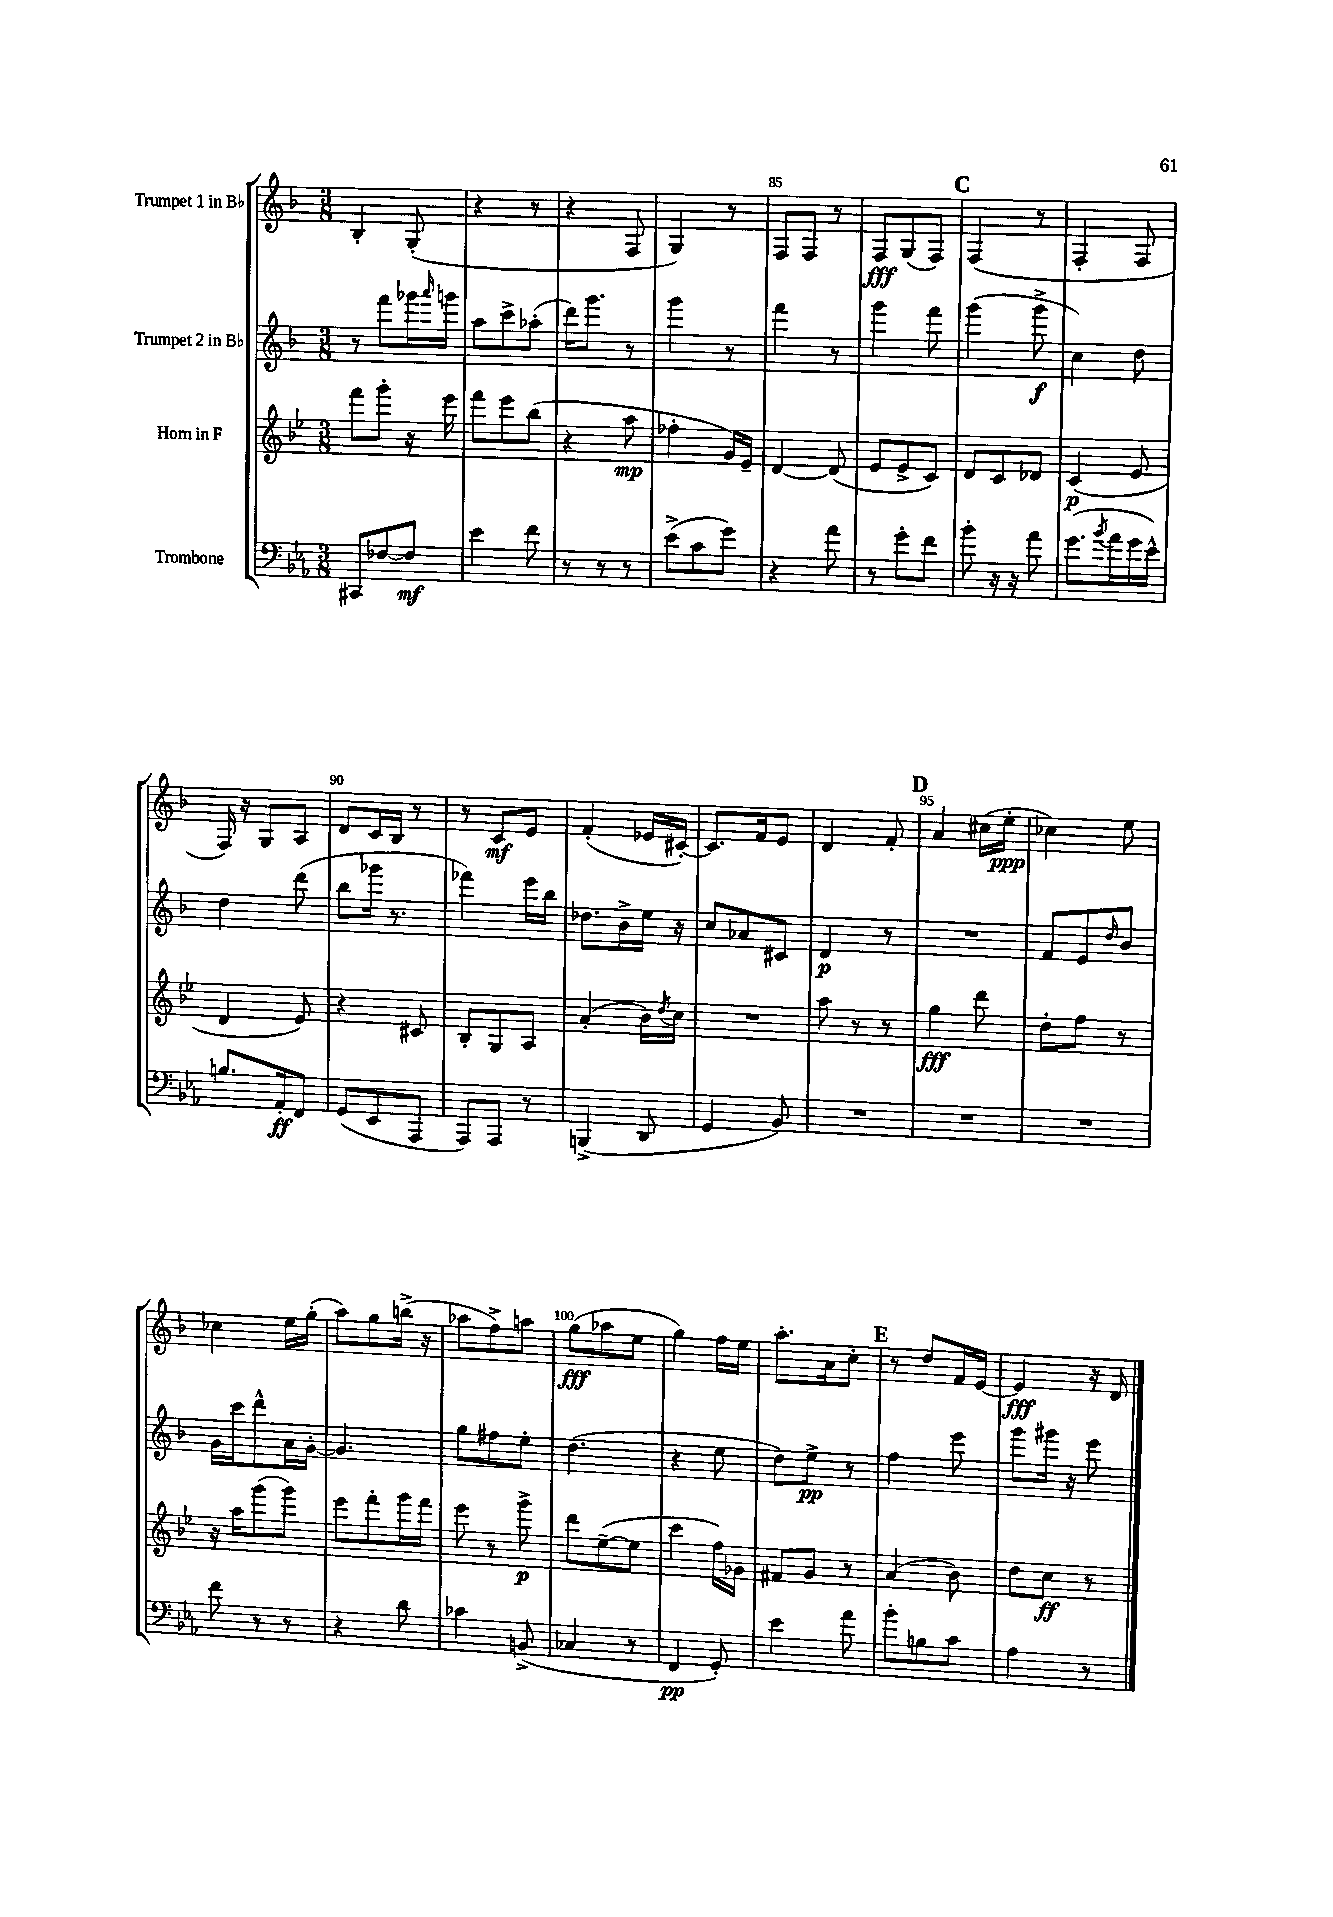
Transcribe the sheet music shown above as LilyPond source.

<<
\new StaffGroup <<
\new Staff = "s0" \with { instrumentName = "Trumpet 1 in Bb" } {
    \clef treble \key f \major \numericTimeSignature \time 3/8
    bes4-. g8-.( |
    r4 r8 |
    r4 f8 |
    g4) r8 |
    f8 f8 r8 |
    f8\fff g8( f8) |
    \mark \markup { \bold "C" } f4( r8 |
    f4-. f8 |
    f16) r16 g8 a8 |
    d'8 c'16 bes16 r8 |
    r8 c'8\mf e'8 |
    f'4-.( ees'16 cis'16~-.) |
    cis'8. f'16 e'8 |
    d'4 f'8-. |
    \mark \markup { \bold "D" } a'4 cis''16( e''16-.\ppp |
    ces''4) e''8 |
    ces''4 e''16 g''16-.( |
    a''8) g''8 b''16->( r16 |
    aes''8 f''8->) a''8 |
    g''8\fff( aes''8 e''8 |
    g''4) f''16 e''16 |
    a''8.-. a'16 c''8-. |
    \mark \markup { \bold "E" } r8 d''8 f'16 e'16~ |
    e'4\fff r16 d'16 \bar "|." |
}
\new Staff = "s1" \with { instrumentName = "Trumpet 2 in Bb" } {
    \clef treble \key f \major \numericTimeSignature \time 3/8
    r8 f'''8 ges'''16 \grace { a'''16 } g'''16 |
    a''8 c'''8-> aes''8-.( |
    d'''16) g'''8. r8 |
    g'''4 r8 |
    f'''4 r8 |
    g'''4 f'''8 |
    \mark \markup { \bold "C" } g'''4( g'''8->\f |
    c''4) d''8 |
    d''4 d'''8( |
    bes''8 ges'''16 r8. |
    fes'''4) e'''16 bes''16 |
    des''8. bes'16-> e''16 r16 |
    c''8 aes'8 cis'8 |
    d'4\p r8 |
    \mark \markup { \bold "D" } R4. |
    f'8 e'8 \grace { d''16 } bes'8 |
    g'16 c'''16 d'''8-^ a'16 g'16~-. |
    g'4. |
    g''8 fis''8 e''8-. |
    d''4.( |
    r4 e''8 |
    d''8) e''8->\pp r8 |
    \mark \markup { \bold "E" } f''4 e'''8 |
    g'''8 gis'''16 r16 e'''8 \bar "|." |
}
\new Staff = "s2" \with { instrumentName = "Horn in F" } {
    \clef treble \key bes \major \numericTimeSignature \time 3/8
    f'''8 g'''8-. r16 ees'''16 |
    f'''8 ees'''8 bes''8( |
    r4 a''8\mp |
    fes''4-. g'16) ees'16-- |
    d'4~ d'8( |
    ees'8 ees'8-> c'8) |
    \mark \markup { \bold "C" } d'8 c'8 des'8 |
    c'4\p( ees'8 |
    d'4 ees'8) |
    r4 cis'8 |
    bes8-. g8 a8 |
    a'4-.( bes'16) \acciaccatura { d''8 } c''16 |
    R4. |
    a''8 r8 r8 |
    \mark \markup { \bold "D" } g''4\fff d'''8 |
    d''8-. f''8 r8 |
    r16 a''16 g'''8( g'''8) |
    ees'''8 f'''8-. g'''16 f'''16 |
    ees'''8 r8 g'''8->\p |
    d'''8 ees''8~--( ees''8 |
    c'''4 f''16) ges'16 |
    fis'8 g'8 r8 |
    \mark \markup { \bold "E" } a'4( bes'8) |
    d''8 c''8\ff r8 \bar "|." |
}
\new Staff = "s3" \with { instrumentName = "Trombone" } {
    \clef bass \key ees \major \numericTimeSignature \time 3/8
    cis,8 fes8~ fes8\mf |
    ees'4 f'8 |
    r8 r8 r8 |
    ees'8->( c'8 g'8) |
    r4 aes'8 |
    r8 g'8-. f'8 |
    \mark \markup { \bold "C" } bes'8-. r16 r16 aes'8 |
    g'8.( \acciaccatura { bes'8 } aes'16 g'16 ees'16-^) |
    b8. aes,16-.\ff f,8 |
    g,8( ees,8 aes,,8 |
    aes,,8) aes,,8 r8 |
    b,,4->( d,8 |
    g,4 bes,8) |
    R4. |
    \mark \markup { \bold "D" } R4. |
    R4. |
    f'8 r8 r8 |
    r4 d'8 |
    ces'4 b,8->( |
    ces4 r8 |
    f,4\pp g,8-.) |
    ees'4 aes'8 |
    \mark \markup { \bold "E" } bes'8-. b8 c'8 |
    aes4 r8 \bar "|." |
}
>>
>>
\layout { \context { \Score currentBarNumber = #81 \override BarNumber.break-visibility = ##(#f #t #t) barNumberVisibility = #(every-nth-bar-number-visible 5) } }
